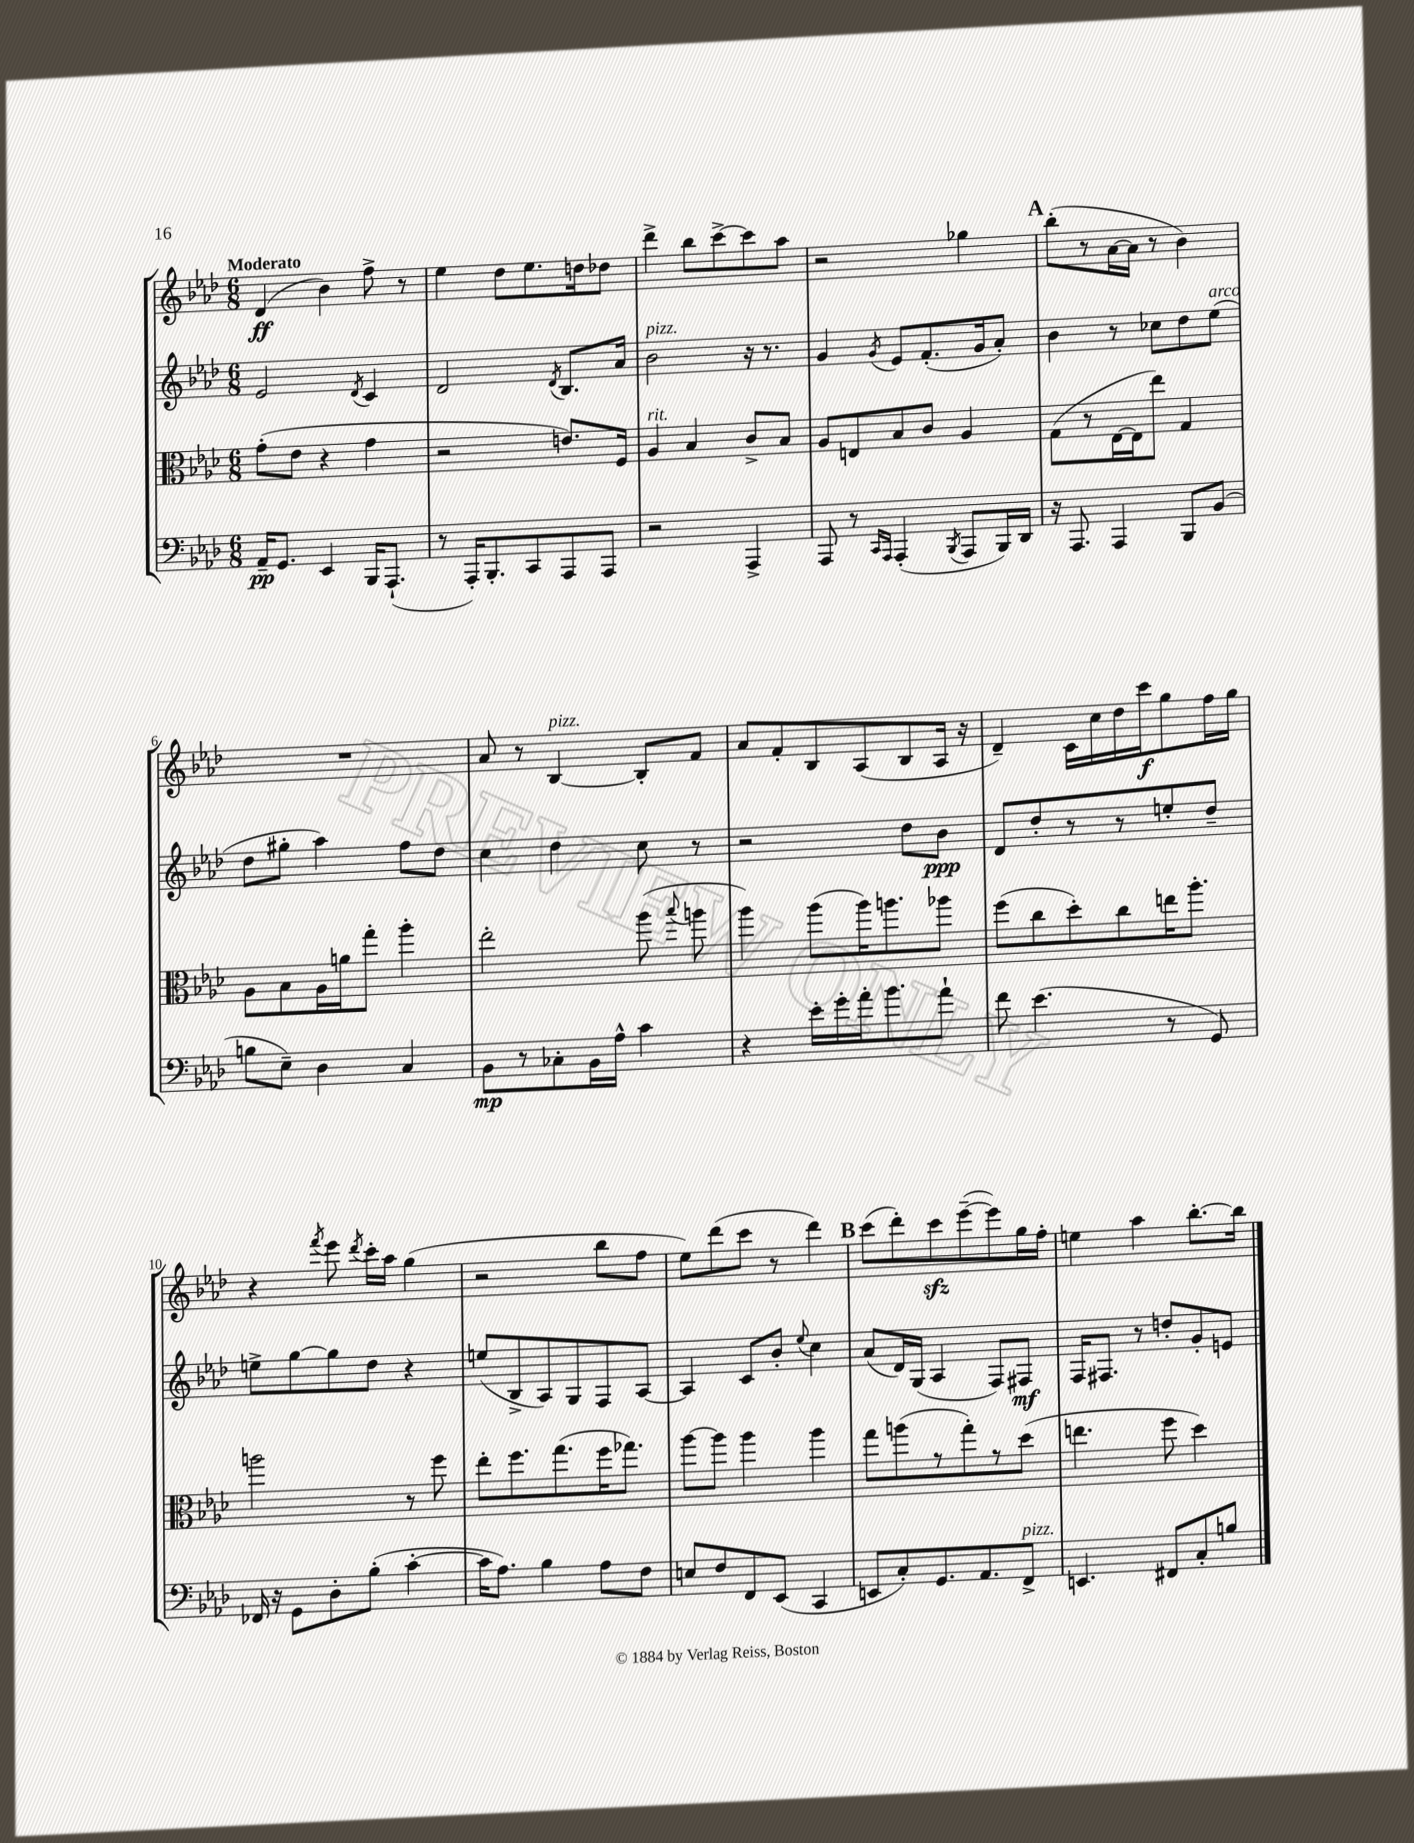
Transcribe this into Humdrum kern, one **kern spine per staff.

**kern	**kern	**kern	**kern
*staff4	*staff3	*staff2	*staff1
*clefF4	*clefC3	*clefG2	*clefG2
*k[b-e-a-d-]	*k[b-e-a-d-]	*k[b-e-a-d-]	*k[b-e-a-d-]
*M6/8	*M6/8	*M6/8	*M6/8
16AA-~	(8g'	2e-	(4d-
8.GG	.	.	.
.	8e-	.	.
4EE-	4r	.	4b-)
.	.	8qd-	.
16BBB-	4g	4c	8ff^
(8.AAA-`	.	.	.
.	.	.	8r
=	=	=	=
8r	2r	2d-	4ee-
16AAA-')	.	.	.
8.BBB-'	.	.	.
.	.	.	8dd-
8CC	.	.	8.ee-
.	.	8qd-	.
8AAA-	8.e)	8.B-	.
.	.	.	16dd
8AAA-	.	.	8dd-
.	16F	16a-	.
=	=	=	=
2r	4A-	2b-	4ddd-^
.	4B-	.	8bb-
.	.	.	[8ccc^
4AAA-^	8c^	16r	8ccc]
.	.	8.r	.
.	8B-	.	8aa-
=	=	=	=
8AAA-	8A-	4g	2r
8r	8E	.	.
16qqCC	.	.	.
16qqAAA-	.	8qg	.
(4AAA-'	8B-	8e-	.
.	8c	(8.f'	.
8qBBB-	.	.	.
8AAA-	4A-	.	4gg-
.	.	16g	.
16BBB-)	.	8a-')	.
16DD-	.	.	.
=	=	=	=
16r	(8G	4b-	(8bb-'
8.AAA-	.	.	.
.	8r	.	8r
4AAA-	[16E-	8r	[16a-
.	16E-]	.	16a-]
.	8ee-)	8cc-	8r
8BBB-	4G	8dd-	4b-)
(8BB-	.	(8ee-	.
=	=	=	=
8B	8A-	8dd-	2.r
8E-~)	8B-	8gg#'	.
4D-	16A-	4aa-)	.
.	16a	.	.
.	8gg'	.	.
4C	4aa-'	8ff	.
.	.	8dd-	.
=	=	=	=
8BB-	2ee-'	4cc	8a-
8r	.	.	8r
8C-'	.	4dd-	[4B-
16BB-	.	.	.
16A-^^	.	.	.
4c	(8aa-	8cc	8B-']
.	8qqbb-	.	.
.	8aa	8r	8f
=	=	=	=
4r	4aa-)	2r	8a-
.	.	.	8f'
16e-'	(8aa-	.	8B-
16g'	.	.	.
16a-'	16aa-)	.	(8A-
8.b-	8.aa	.	.
.	.	8dd-	8B-
8a-`	8aa-	8b-	16A-
.	.	.	16r
=	=	=	=
8f	(8ff	8d-	4d-~)
(4.e-	8cc	8dd-'	.
.	8dd-')	8r	16c
.	.	.	16cc
.	8cc	8r	16dd-
.	.	.	16ccc
8r	16ee	8ee'	8gg
.	8.aa-'	.	.
8GG)	.	8dd-~	16ff
.	.	.	16gg
=	=	=	=
16FF-	2aa	8ee^	4r
16r	.	.	.
8GG	.	[8gg	.
.	.	.	8qfff
8D-'	.	8gg]	8eee-
.	.	.	8qddd-
(8B-'	.	8dd-	16ccc'
.	.	.	16aa-
[4c'	8r	4r	(4gg
.	8ff	.	.
=	=	=	=
16c]	8ee-'	(8ee	2r
8.A-)	.	.	.
.	8.ff	8B-^	.
4B-	.	8A-)	.
.	(8.gg	.	.
.	.	8G	.
8A-	16ff	8F	8bb-
.	8.gg-)	.	.
8F	.	[8A-	8ff
=	=	=	=
8E	[8aa-	4A-]	8ee-)
8F	8aa-]	.	(8ddd-
8FF	4aa-	8c	8ccc
(8EE-	.	8b-'	8r
.	.	8qqee-	.
4CC	4aa-	4cc	4ddd-)
=	=	=	=
8EE	8gg	(8a-	(8ccc
8C')	(8aa	16d-)	8ddd-')
.	.	(16G	.
8.GG	8r	4A-	8ccc
.	8gg')	.	([8eee-~
8.AA-	.	.	.
.	8r	8F)	8eee-])
8FF^	(8dd-	8F#	16gg
.	.	.	16ff'
=	=	=	=
4.EE	4.ee	16F	4ee
.	.	8.F#	.
.	.	8r	4aa-
8FF#	8ff	8dd'	.
8C'	4dd-)	8g'	[8.bb-'
8B	.	8e	.
.	.	.	16bb-]
==	==	==	==
*-	*-	*-	*-
